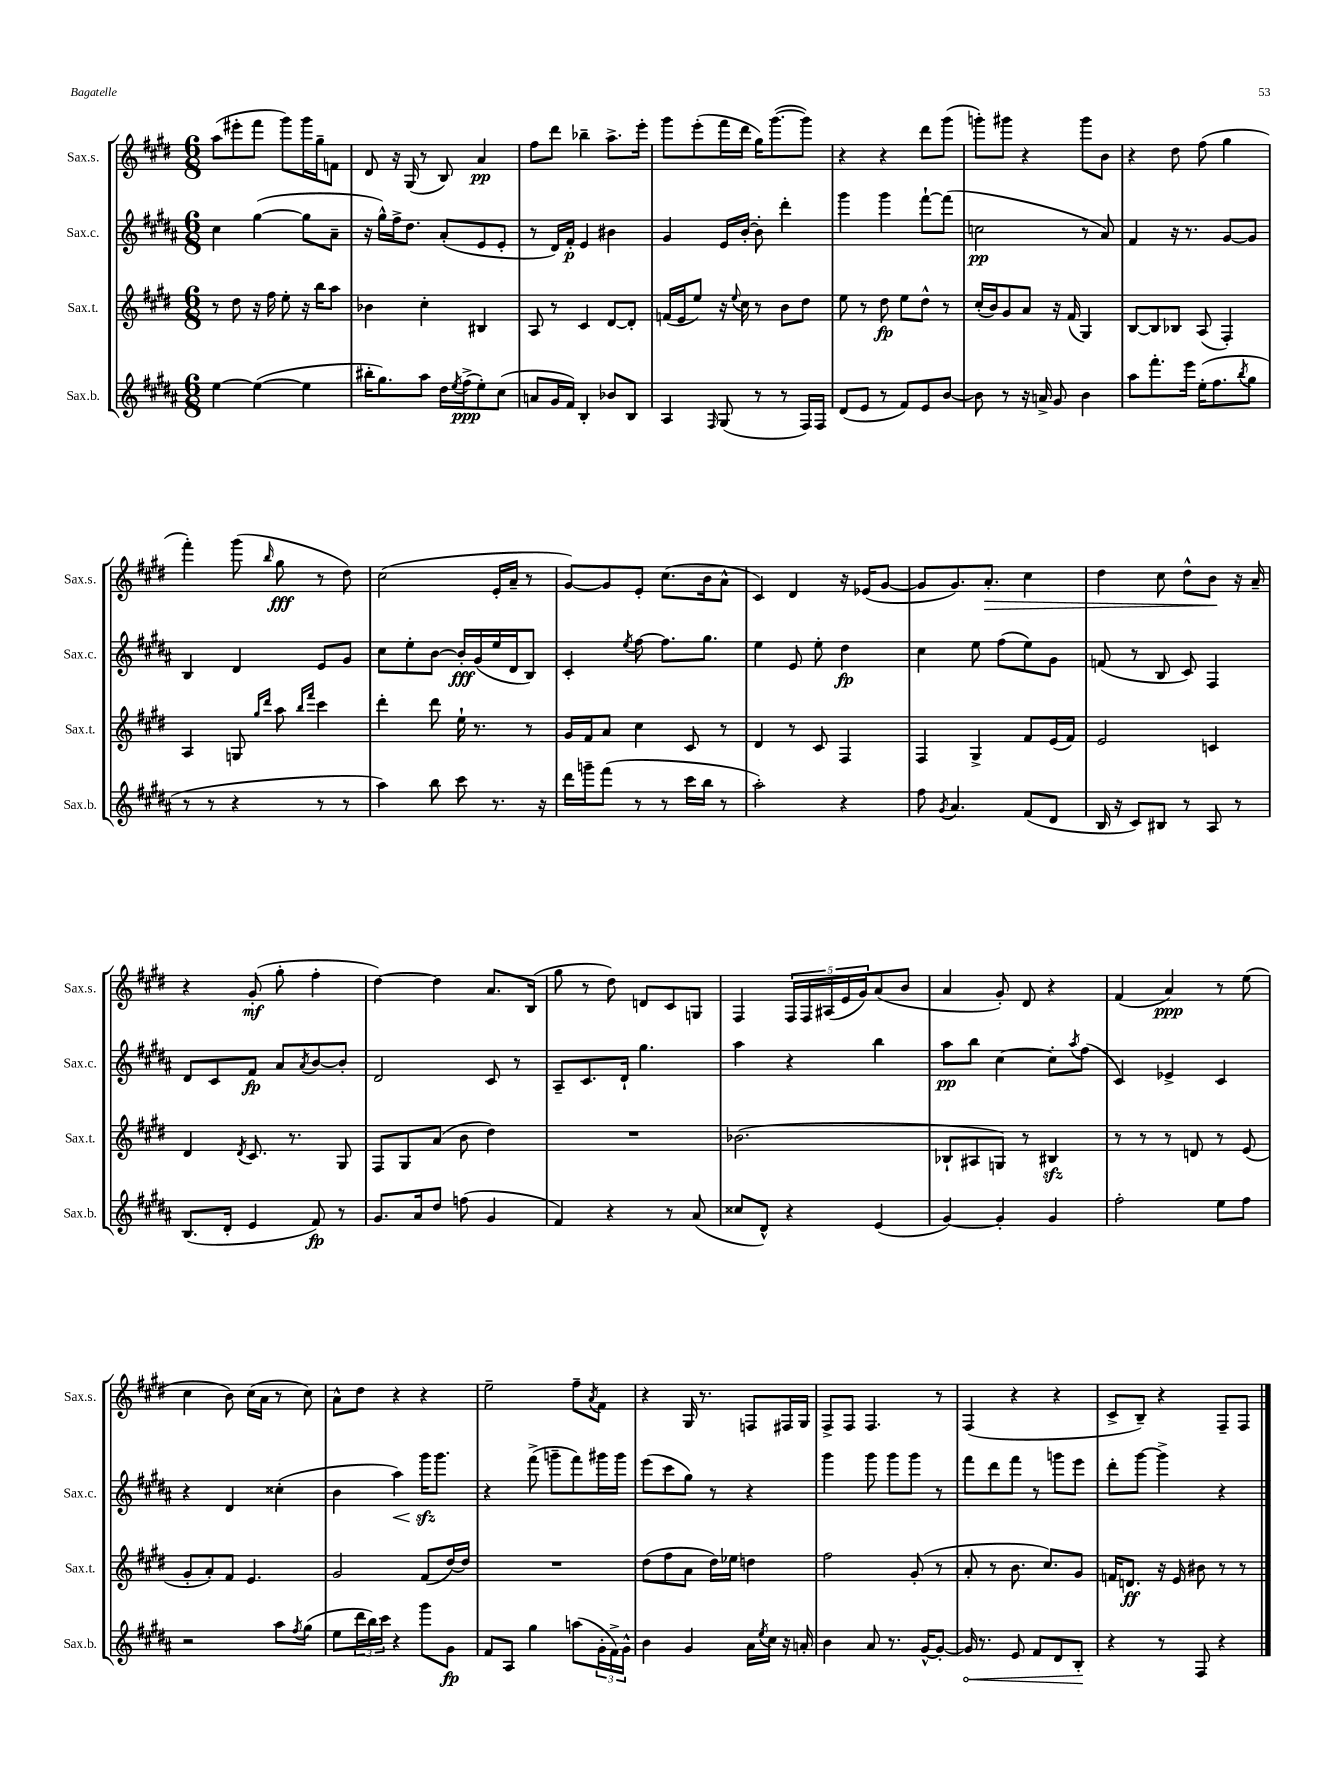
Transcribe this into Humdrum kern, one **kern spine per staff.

**kern	**kern	**kern	**kern
*staff4	*staff3	*staff2	*staff1
*clefG2	*clefG2	*clefG2	*clefG2
*k[f#c#g#d#a#]	*k[f#c#g#d#]	*k[f#c#g#d#a#]	*k[f#c#g#d#]
*M6/8	*M6/8	*M6/8	*M6/8
[4ee	8r	4cc#	(8aa
.	8dd#	.	8eee#'
(4ee_	16r	([4gg#	8fff#
.	16ff#	.	.
.	8ee'	.	8ggg#)
4ee]	16r	8gg#]	16ggg#
.	16bb	.	16gg#~
.	8aa	8a#~	8f
=	=	=	=
16bb#'	4b-	16r	8d#
8.gg#)	.	16gg#^^)	.
.	.	16ff#^	16r
.	.	8.dd#	(16G#
8aa#	4cc#'	.	8r
16dd#	.	(8a#'	8B)
8qee	.	.	.
(16ff#^	.	.	.
8ee')	4B#	8e	4a
(8cc#	.	8e'	.
=	=	=	=
8a	8A	8r	8ff#
16g#	8r	16d#)	8ddd#
16f#)	.	16f#'	.
4B'	4c#	4e	4bb-~
8b-	[8d#	4b#	8.aa^
8B	8d#']	.	.
.	.	.	16eee'
=	=	=	=
4A#	(16f	4g#	8ggg#
.	16e	.	.
.	8ee)	.	(8eee'
16qqF#	.	.	.
(8G#	16r	16e	16fff#
.	8qqee	.	.
.	16cc#	[16b'	16ddd#
8r	8r	8b']	16gg#)
.	.	.	([8.ggg#
8r	8b	4ddd#'	.
16F#)	8dd#	.	8ggg#])
16F#	.	.	.
=	=	=	=
(8d#	8ee	4ggg#	4r
8e	8r	.	.
8r	8dd#	4ggg#	4r
8f#)	8ee	.	.
8e	8dd#^^	[8fff#`	8ddd#
[8b	8r	(8fff#]	(8ggg#
=	=	=	=
8b]	(16cc#'	2cc	8ggg')
.	16b)	.	.
8r	8g#	.	8ggg#
16r	8a	.	4r
16a^	.	.	.
8g#	16r	.	.
.	(16f#	.	.
4b	4G#)	8r	8ggg#
.	.	8a#)	8b
=	=	=	=
8aa#	[8B	4f#	4r
8.fff#'	8B]	.	.
.	8B-	16r	8dd#
16eee	.	8.r	.
(16ee'	(8A	.	(8ff#
8.ff#	.	.	.
.	4F#')	[8g#	4gg#
8qbb	.	.	.
8gg#	.	8g#]	.
=	=	=	=
8r	4A	4B	4fff#')
8r	.	.	.
4r	8G	4d#	(8ggg#
.	16qqgg#	.	.
.	16qqddd#	.	16qqbb
.	8aa	.	8gg#
.	16qqbb	.	.
.	16qqfff#	.	.
8r	4ccc#	8e	8r
8r	.	8g#	8dd#)
=	=	=	=
4aa#)	4ddd#'	8cc#	(2cc#
.	.	8ee'	.
8bb	8ddd#	[8b	.
8ccc#	16ee`	16b']	.
.	8.r	(16g#	.
8.r	.	16ee	16e'
.	.	16d#	16a~
.	8r	8B)	8r
16r	.	.	.
=	=	=	=
16ddd#	16g#	4c#'	[8g#)
16ggg~	16f#	.	.
(8fff#	8a	.	8g#]
.	.	8qee	.
8r	4cc#	[8ff#	8e'
8r	.	8.ff#]	(8.cc#
16ccc#	8c#	.	.
16bb	.	8.gg#	16b
8r	8r	.	8a^^
=	=	=	=
2aa#')	4d#	4ee	4c#)
.	8r	8e	4d#
.	8c#	8ee'	.
4r	4F#	4dd#	16r
.	.	.	(16e-
.	.	.	[8g#
=	=	=	=
8ff#	4F#	4cc#	8g#]
8qg#	.	.	.
4.a#	.	.	8.g#)
.	4G#^	8ee	.
.	.	.	8.a'
.	.	(8ff#	.
(8f#	8f#	8ee)	4cc#
8d#	(16e	8g#	.
.	16f#)	.	.
=	=	=	=
16B	2e	(8f	4dd#
16r	.	.	.
8c#)	.	8r	.
8B#	.	8B	8cc#
8r	.	8c#)	8dd#^^
8A#	4c	4F#	8b
8r	.	.	16r
.	.	.	16a~
=	=	=	=
(8.B	4d#	8d#	4r
.	.	8c#	.
16d#'	.	.	.
.	8qd#	.	.
4e	8.c#	8f#	(8g#'
.	.	8a#	8gg#'
.	8.r	.	.
.	.	8qa#	.
8f#)	.	[8b	4ff#'
8r	8G#	8b']	.
=	=	=	=
8.g#	8F#	2d#	[4dd#)
.	8G#	.	.
16a#	.	.	.
8dd#	(8a	.	4dd#]
(8ff	8b	.	.
4g#	4dd#)	8c#	8.a
.	.	8r	.
.	.	.	(16B
=	=	=	=
4f#)	2.r	8A#~	8gg#
.	.	8.c#	8r
4r	.	.	8dd#)
.	.	16d#`	.
.	.	4.gg#	8d
8r	.	.	8c#
(8a#	.	.	8G
=	=	=	=
8cc##	(2.b-	4aa#	4F#
8d#^^)	.	.	.
4r	.	4r	20F#
.	.	.	20F#
.	.	.	(20A#
.	.	.	20e
.	.	.	20g#)
(4e	.	4bb	(8a
.	.	.	8b
=	=	=	=
[4g#)	8B-`	8aa#	4a
.	8A#	8bb	.
4g#']	8G)	[4cc#	8g#')
.	8r	.	8d#
4g#	4B#	8cc#']	4r
.	.	8qaa#	.
.	.	(8ff#	.
=	=	=	=
2ff#'	8r	4c#)	(4f#
.	8r	.	.
.	8r	4e-^	4a)
.	8d	.	.
8ee	8r	4c#	8r
8ff#	(8e	.	(8ee
=	=	=	=
2r	8g#'	4r	4cc#
.	8a')	.	.
.	8f#	4d#	8b)
.	4.e	.	(16cc#
.	.	.	16a
8aa#	.	(4cc##'	8r
8qff#	.	.	.
(8gg#	.	.	8cc#)
=	=	=	=
8ee	2g#	4b	8a^^
24ddd#	.	.	8dd#
24bb)	.	.	.
24ccc#	.	.	.
4r	.	4aa#)	4r
8ggg#	(8f#	16ggg#	4r
.	.	8.ggg#	.
8g#	[16dd#)	.	.
.	16dd#]	.	.
=	=	=	=
8f#	2.r	4r	2ee~
8A#	.	.	.
4gg#	.	(8fff#^	.
.	.	8ggg~	.
(8aa	.	8fff#)	8ff#~
.	.	.	8qa
24g#'	.	16ggg#	8f#
24f#^)	.	.	.
.	.	16ggg#	.
24g#^^	.	.	.
=	=	=	=
4b	(8dd#	(8eee	4r
.	8ff#	8ccc#	.
4g#	8a	8gg#)	16G#
.	.	.	8.r
.	16dd#)	8r	.
.	16ee-	.	.
16a#	4dd	4r	8F
8qee	.	.	.
16cc#	.	.	.
16r	.	.	16F#
16a'	.	.	16G#
=	=	=	=
4b	2ff#	4ggg#	8F#^
.	.	.	8F#
8a#	.	8ggg#	4.F#
8.r	.	8ggg#	.
.	(8g#'	8ggg#	.
[16g#^^	.	.	.
8g#'_	8r	8r	8r
=	=	=	=
16g#]	8a'	8fff#	(4F#
8.r	.	.	.
.	8r	8ddd#	.
8e	8.b	8fff#	4r
8f#	.	8r	.
.	8.cc#)	.	.
8d#	.	8ggg	4r
8B'	8g#	8eee	.
=	=	=	=
4r	16f	8ddd#'	8c#^
.	8.d	.	.
.	.	[8ggg#	8B~)
8r	16r	4ggg#^]	4r
.	16e	.	.
8F#	8b#	.	.
4r	8r	4r	8F#~
.	8r	.	8F#
==	==	==	==
*-	*-	*-	*-
